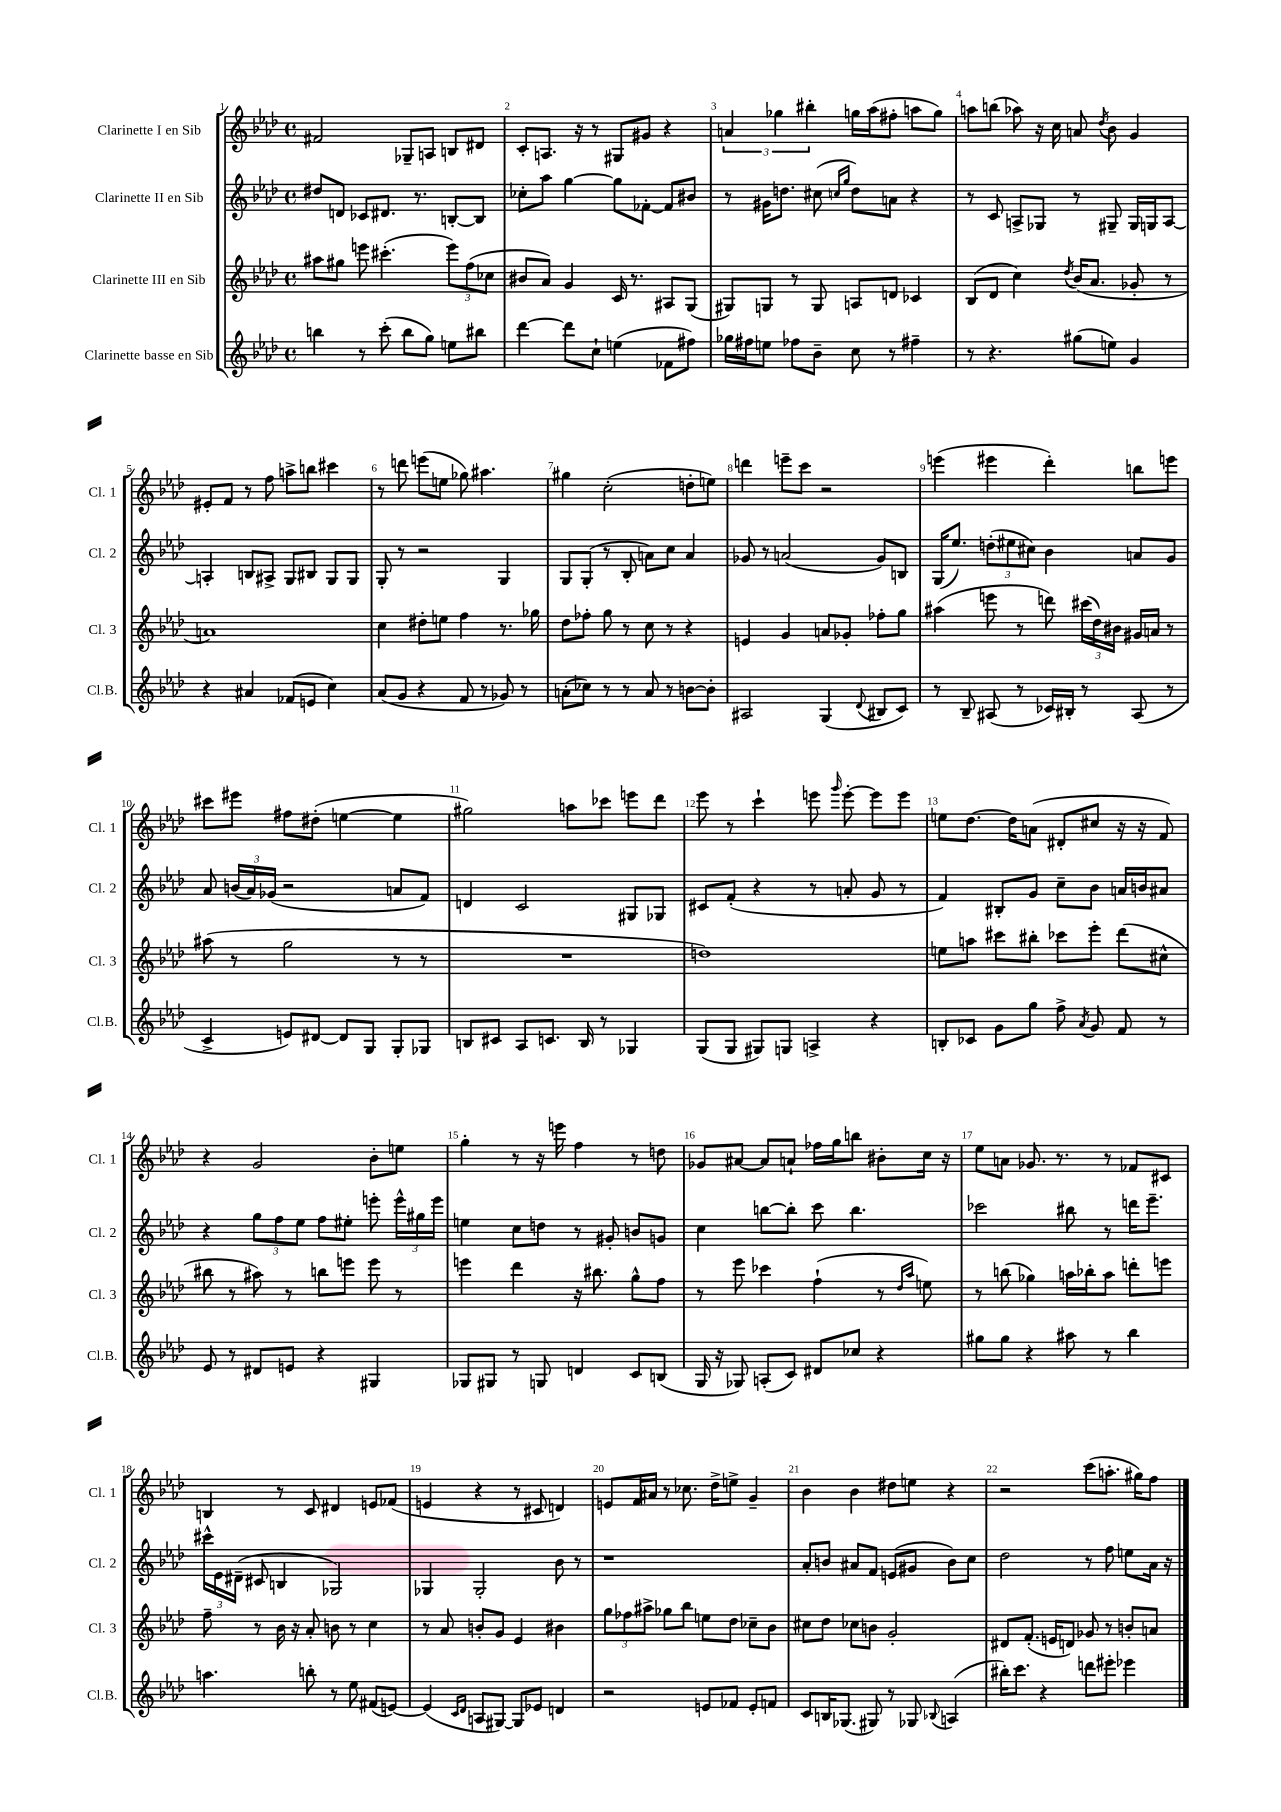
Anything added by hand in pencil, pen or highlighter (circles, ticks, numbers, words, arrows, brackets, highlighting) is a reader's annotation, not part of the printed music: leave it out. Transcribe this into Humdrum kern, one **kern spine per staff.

**kern	**kern	**kern	**kern
*part4	*part3	*part2	*part1
*staff4	*staff3	*staff2	*staff1
*I"Clarinette basse en Sib	*I"Clarinette III en Sib	*I"Clarinette II en Sib	*I"Clarinette I en Sib
*I'Cl.B.	*I'Cl. 3	*I'Cl. 2	*I'Cl. 1
*clefG2	*clefG2	*clefG2	*clefG2
*k[b-e-a-d-]	*k[b-e-a-d-]	*k[b-e-a-d-]	*k[b-e-a-d-]
*M4/4	*M4/4	*M4/4	*M4/4
*met(c)	*met(c)	*met(c)	*met(c)
=1	=1	=1	=1
4bbn\	8aa#X\L	8dd#X/L	2f#X/
.	8gg#X\J	8dn/J	.
8r	8eeen\	8c-X/L	.
(8ccc'\	(4.ccc#X'\	8.d#X/J	.
8bb\L	.	.	8G-X~/L
.	.	8.r	.
8gg\J)	.	.	8An/J
8een\L	12eee\L)	[8Bn'/L	8Bn/L
.	(12ff\	.	.
8bb#X\J	.	8B/J]	8d#X/J
.	12cc-X\J	.	.
=2	=2	=2	=2
[4ddd-\	8b#X/L	8cc-X'\L	8c'/L
.	8a-/J)	8aa-\J	8.An/J
8ddd-\L]	4g/	[4gg\	.
.	.	.	16r
8cc`\J	.	.	8r
(4een\	16c/	8gg\L]	8G#X/L
.	8.r	.	.
.	.	[8f-X'\J	8g#X/J
8f-X\L	8A#X/L	8f-/L]	4r
8ff#X\J)	(8G/J	8b#X/J	.
=3	=3	=3	=3
16gg-X\LL	8G#X/L)	8r	6an/
16ff#X\J	.	.	.
8een\J	8Gn/J	16g#X\KL	.
.	.	.	6gg-X\
.	.	8.ddn\J	.
8ff-X\L	8r	.	.
.	.	.	6bb#X'\
8b-~\J	8G/	(8cc#X\	.
.	.	16qqccn/LL	.
.	.	16qqgg/JJ	.
8cc\	8An/L	8dd\L)	16ggn\LL
.	.	.	(16aa-\J
8r	8dn/J	8an\J	8ff#X'\J
4ff#X~\	4c-X/	4r	8aan\L
.	.	.	8gg\J)
=4	=4	=4	=4
8r	(8B-/L	8r	8aan\L
4.r	8d-/J	8c/	(8bbn\J
.	4cc\)	8An^/L	8aa-X\)
.	.	8G-X/J	16r
.	.	.	16cc\
.	8qdd-/	.	.
(8gg#X\L	(16b-/KL	8r	8an/
.	8.a-/J	.	.
.	.	.	8qdd-/
8een\J)	.	8G#X~/	8b-\
4g/	8g-X'/	16G#/LL	4g/
.	.	16Gn/J	.
.	8r	[8A/J	.
!!LO:LB:g=z
=5	=5	=5	=5
4r	1an)	4An'/]	8e#X'/L
.	.	.	8f/J
4a#X/	.	8Bn/L	8r
.	.	8A#X^/J	8ff\
(8f-X/L	.	8G/L	8aan^\L
8en/J	.	8B#X/J	8bbn\J
4cc\)	.	8G/L	4ccc#X\
.	.	8G/J	.
=6	=6	=6	=6
(8a-/L	4cc\	8G'/	8r
8g/J	.	8r	8dddn\
4r	8dd#X'\L	2r	(8eeen\L
.	8een\J	.	8een\J
8f/	4ff\	.	8gg-X\)
8r	.	.	4.aa#X\
8g-X/)	8.r	4G/	.
8r	.	.	.
.	16gg-X\	.	.
=7	=7	=7	=7
(8an'\L	8dd-\L	8G/L	4gg#X\
8cc-X\J)	8ff-X'\J	(8G'/J	.
8r	8gg\	8r	(2cc'\
8r	8r	8B-'/	.
8a/	8cc\	8an\L)	.
8r	8r	8cc\J	.
[8bn\L	4r	4a/	8ddn'\L
8b'\J]	.	.	8een\J)
=8	=8	=8	=8
2A#X/	4en/	8g-X/	4dddn\
.	.	8r	.
.	4g/	(2an/	8eeen~\L
.	.	.	8ccc\J
(4G/	8an/L	.	2r
.	8g-X'/J	.	.
8qqd-/	.	.	.
8B#X/L	8ff-X'\L	8g-/L)	.
8c/J)	8gg\J	8Bn/J	.
=9	=9	=9	=9
8r	(4aa#X\	(16G/KL	(4eeen\
.	.	8.ee-/J)	.
8B-~/	.	.	.
(8A#X/	8eeen\	(12ddn'\L	4eee#X\
.	.	12ee#X\	.
8r	8r	.	.
.	.	12cc#X\J)	.
16c-X/LL)	8dddn\)	4b-\	4ddd-'\)
16B#X'/JJ	.	.	.
8r	(24ccc#X\LL	.	.
.	24dd-\)	.	.
.	24b#X\JJ	.	.
(8A#/	16g#X/LL	8an/L	8bbn\L
.	16an/JJ	.	.
8r	8r	8g/J	8eeen\J
!!LO:LB:g=z
=10	=10	=10	=10
4c^/	(8aa#X\	8a-/	8ccc#X\L
.	8r	(24bn/LL	8eee#X\J
.	.	24a-/)	.
.	.	(24g-X/JJ	.
8en/L)	2gg\	2r	8ff#X\L
[8d#X/J	.	.	(8dd#X'\J
8d#/L]	.	.	[4een\
8G/J	.	.	.
8G'/L	8r	8an/L	4ee\]
8G-X/J	8r	8f/J)	.
=11	=11	=11	=11
8Bn/L	1r	4dn/	2gg#X\)
8c#X/J	.	.	.
8A-/L	.	2c/	.
8.cn/J	.	.	.
.	.	.	8aan\L
16B/	.	.	.
8r	.	.	8ccc-X\J
4G-X/	.	8G#X/L	8eeen\L
.	.	8G-X/J	8ddd-\J
=12	=12	=12	=12
(8G/L	1ddn)	8c#X/L	8eee-\
8G/J	.	(8f'/J	8r
8G#X/L)	.	4r	4ccc`\
8Gn/J	.	.	.
4An^/	.	8r	8eeen\
.	.	.	16qqggg/
.	.	8an'/	[8eee'\
4r	.	8g/	8eee\L]
.	.	8r	8eee\J
=13	=13	=13	=13
8Bn'/L	8een\L	4f/)	8een\L
8c-X/J	8aan\J	.	[8.dd-\J
8g\L	8ccc#X\L	8B#X'/L	.
.	.	.	16dd-\KL]
8gg\J	8bb#X'\J	8g/J	(8an\J
8ff^\	8ccc-X\L	8cc~\L	8d#X'/L
8qa-/	.	.	.
8g/	8eee-'\J	8b-\J	8cc#X/J
8f/	(8ddd-\L	16an/LL	16r
.	.	16bn/J	16r
8r	8cc#X^^\J	8a#X/J	8f/)
!!LO:LB:g=z
=14	=14	=14	=14
8e-/	8bb#X\	4r	4r
8r	8r	.	.
8d#X/L	8aa#X\)	12gg\L	2g/
.	.	12ff\	.
8en/J	8r	.	.
.	.	12ee-\J	.
4r	8bbn\L	8ff\L	.
.	8eeen\J	8ee#X'\J	.
4G#X/	8eee\	8eeen'\	8b-'\L
.	8r	24eee^^\LL	8een\J
.	.	24gg#X\	.
.	.	24eee\JJ	.
=15	=15	=15	=15
8G-X/L	4eeen\	4een\	4gg'\
8G#X/J	.	.	.
8r	4ddd-\	8cc\L	8r
8Gn/	.	8ddn\J	16r
.	.	.	16eeen\
4dn/	16r	8r	4ff\
.	8.bb#X\	.	.
.	.	8g#X'/	.
8c/L	8gg^^\L	8bn/L	8r
(8Bn/J	8ff\J	8gn/J	8ddn\
=16	=16	=16	=16
16G/	8r	4cc\	8g-X/L
16r	.	.	.
8G-X/)	8eee-\	.	[8a#X/J
(8An'/L	4ccc-X\	[8bbn\L	8a#/L]
8c/J)	.	8bb'\J]	8an`/J
8d#X/L	(4ff`\	8ccc\	16ff-X\LL
.	.	.	16gg\J
8cc-X/J	.	4.bb\	8bbn\J
4r	8r	.	8b#X'\L
.	16qqdd-/LL	.	.
.	16qqaa-/JJ	.	.
.	8een\)	.	16cc\Jk
.	.	.	16r
=17	=17	=17	=17
8gg#X\L	8r	2ccc-X\	8ee-\L
8gg#\J	(8bbn\	.	8an\J
4r	4gg-X\)	.	8.g-X/
.	.	.	8.r
8aa#X\	16aan\LL	8bb#X\	.
.	16bb-X'\J	.	.
8r	8aa\J	8r	8r
4bb-\	8dddn'\L	16dddn\KL	8f-X/L
.	.	8.eee-~\J	.
.	8eeen\J	.	8c#X/J
!!LO:LB:g=z
=18	=18	=18	=18
4.aan\	8ff~\	24ccc#X^^\LL	4Bn/
.	.	24e-\	.
.	.	(24d#X~\JJ	.
.	8r	8c#X/	.
.	16b-\	4Bn/	8r
.	16r	.	.
8bbn'\	8a-'/	.	8c/
8r	8bn\	2G-X/)	4d#X/
8ee-\	8r	.	.
(8f#X/L	4cc\	.	8en/L
[8en/J)	.	.	(8f-X/J
=19	=19	=19	=19
(4e/]	8r	4G-X/	4en/
.	8a-/	.	.
16qqc/LL	.	.	.
16qqd-/JJ	.	.	.
8An/L	8bn'/L	2G-'/	4r
[8G#X/J)	8g/J	.	.
8G#/L]	4e-/	.	8r
8e-X/J	.	.	8c#X/
4dn/	4b#X\	8b-\	4dn/)
.	.	8r	.
=20	=20	=20	=20
2r	12gg\L	1r	8en/L
.	12ff-X\	.	.
.	.	.	16f/L
.	12aa#X^\J	.	.
.	.	.	16a#X/JJ
.	8gg-X\L	.	8r
.	8bb-\J	.	8.cc-X\
8en/L	8een\L	.	.
.	.	.	16dd-^\KL
8f-X/J	8dd-\J	.	8een^\J
8e'/L	8cc-X~\L	.	4g~/
8fn/J	8b-\J	.	.
=21	=21	=21	=21
8c/L	8cc#X\L	8a-'/L	4b-\
16Bn/K	8dd-\J	8bn/J	.
(8.G-X/J	.	.	.
.	8cc-X\L	8a#X/L	4b-\
8G#X/)	8bn\J	8f/J	.
8r	2g'/	(8en/L	8dd#X\L
8G-X/	.	8g#X/J	8een\J
8qqB-X/	.	.	.
(4An/	.	8b\L)	4r
.	.	8cc\J	.
=22	=22	=22	=22
16bb#X'\KL)	8d#X/L	2dd-\	2r
8.ccc\J	.	.	.
.	(8.f'/J	.	.
4r	.	.	.
.	16en/KL	.	.
.	8dn/J)	.	.
8dddn\L	8g-X/	8r	(8ccc\L
8eee#X'\J	8r	8ff\	8.aan'\J
4eee-X\	8bn'/L	8een\L	.
.	.	.	16gg#X\KL)
.	8an/J	16a-\Jk	8ff\J
.	.	16r	.
==	==	==	==
*-	*-	*-	*-
